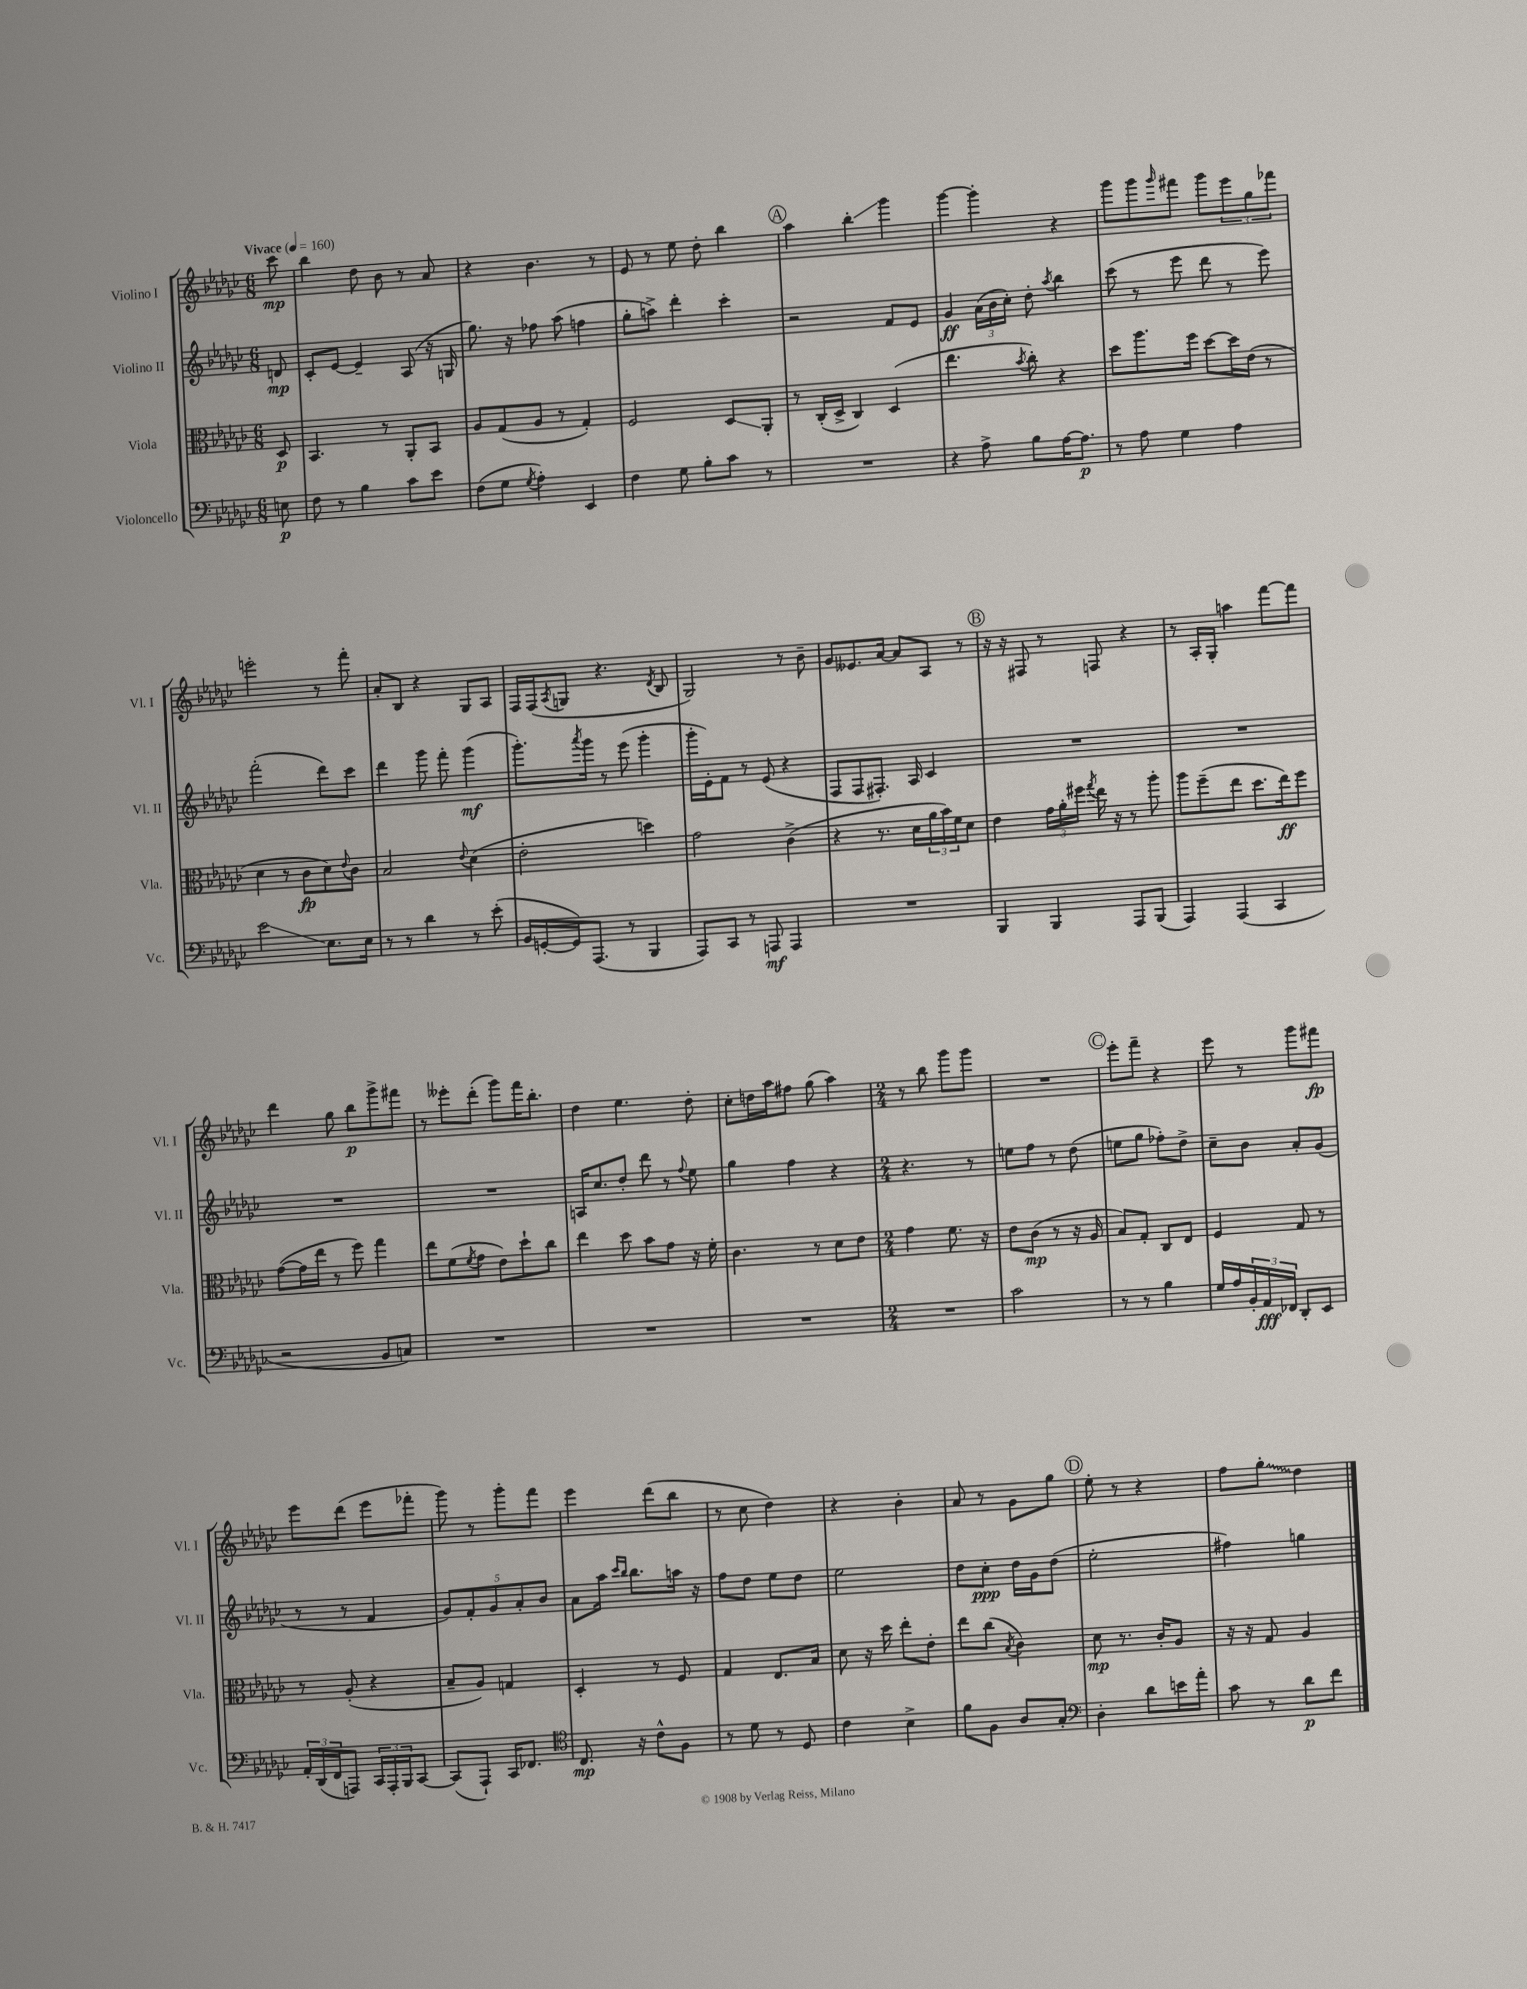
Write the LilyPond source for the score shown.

<<
\new StaffGroup <<
\new Staff = "s0" \with { instrumentName = "Violino I" shortInstrumentName = "Vl. I" } {
    \clef treble \key ges \major \numericTimeSignature \time 6/8 \partial 8 \tempo "Vivace" 4 = 160
    ces'''8\mp |
    bes''4 des''8 bes'8 r8 aes'8 |
    r4 bes'4. r8 |
    ees'8 r8 ees''8 des''8-. bes''4 |
    \mark \markup { \circle "A" } aes''4 bes''4-.\glissando ges'''4 |
    ges'''4~ ges'''4-. r4 |
    ges'''8 ges'''8 \grace { ges'''16 } fis'''8 ges'''8 \tuplet 3/2 { ees'''8 ges''8 fes'''8 } |
    e'''2-. r8 f'''8-. |
    aes'8-. bes8 r4 ges8 aes8 |
    f16 f16( \acciaccatura { aes8 } g8 r4. \acciaccatura { des'8 } bes8 |
    ges2) r8 bes'8-- |
    ges'8 eeses'8. aes'16~ aes'8 aes8 r8 |
    \mark \markup { \circle "B" } r16 r16 fis8 r8 f8 r4 |
    r8 aes16-. ges16-. a''4 f'''8~ f'''8 |
    des'''4 ges''8 bes''8\p ges'''8-> fis'''8 |
    r8 eeses'''8-. des'''8-.( ges'''8) f'''16 bes''8.-. |
    des''4 ees''4. des''8-. |
    ces''8-. d''16 aes''16 fis''8 ges''8( aes''4) |
    \numericTimeSignature \time 2/4 r8 bes''8 ges'''8 ges'''8 |
    R2 |
    \mark \markup { \circle "C" } ees'''8-. f'''8-- r4 |
    ees'''8 r8 ges'''8 fis'''8\fp |
    ees'''8 des'''8( ees'''8 fes'''8-. |
    ges'''8) r8 ges'''8-. f'''8 |
    ees'''4 des'''8( bes''8 |
    r8 ces''8 des''4) |
    r4 bes'4-. |
    aes'8 r8 ges'8 ges''8 |
    \mark \markup { \circle "D" } ees''8-. r8 r4 |
    f''8 \once \override Glissando.style = #'zigzag ges''8-.\glissando des''4 \bar "|." |
}
\new Staff = "s1" \with { instrumentName = "Violino II" shortInstrumentName = "Vl. II" } {
    \clef treble \key ges \major \numericTimeSignature \time 6/8 \partial 8
    d'8\mp |
    ces'8-. ees'8~ ees'4-- aes8( r16 g16 |
    ges''8.) r16 fes''8 aes''8( f''4 |
    ges''8-. a''8->) des'''4-. ces'''4-. |
    \mark \markup { \circle "A" } r2 f'8 ees'8 |
    ges'4\ff \tuplet 3/2 { aes'16( bes'16 ces''16-.) } des''8-. \acciaccatura { aes''8 } bes''4 |
    ces'''8( r8 ees'''8 des'''8 r8 ees'''8) |
    f'''2-.( des'''8) ces'''8 |
    des'''4 ges'''8 f'''8-. ges'''4\mf( |
    ges'''8.-.) \acciaccatura { aes'''8 } ges'''16 r8 ees'''8( ges'''4-. |
    ges'''16-. ees'16-.) f'8 r8 ees'8( r4 |
    f8 f8 fis8.-.) aes16 ces'4 |
    \mark \markup { \circle "B" } R2. |
    R2. |
    R2. |
    R2. |
    a16 ces''8. des''8-. des'''8 r8 \appoggiatura { f''8 } ees''8 |
    ges''4 f''4 r4 |
    \numericTimeSignature \time 2/4 r4. r8 |
    e''8 f''8 r8 des''8( |
    \mark \markup { \circle "C" } e''8 ges''8 fes''8-.) des''8-> |
    ces''8-- bes'8 aes'8-. ges'8( |
    r8 r8 f'4 |
    \tuplet 5/4 { ges'8) f'8-. ges'8 aes'8-. bes'8 } |
    aes'8 aes''16 \grace { ces'''16 bes''16 } bes''8. a''16 r16 |
    f''8 des''8 ees''8 des''8 |
    ees''2 |
    des''8 ces''8-.\ppp des''16 ges'16 des''8( |
    \mark \markup { \circle "D" } ees''2-. |
    fis''4) g''4 \bar "|." |
}
\new Staff = "s2" \with { instrumentName = "Viola" shortInstrumentName = "Vla." } {
    \clef alto \key ges \major \numericTimeSignature \time 6/8 \partial 8
    des8\p |
    bes,4. r8 aes,8-. bes,8 |
    aes8 ges8( aes8 r8 ges4-.) |
    f2 des8\glissando aes,8-. |
    \mark \markup { \circle "A" } r8 ces16-.( des16-> ces4) des4( |
    ees''4. \acciaccatura { bes'8 } ces''8-.) r4 |
    des''8 aes''8. f''16 des''8~ des''16 ees'16( r8 |
    des'4 r8 ces'8\fp des'8) \appoggiatura { ees'8 } ces'8 |
    bes2 \appoggiatura { ees'8 } des'4( |
    ees'2-. d''4) |
    ges'2 ces'4->( |
    r4 r8. des'16 \tuplet 3/2 { aes'16 bes'16) f'16 } des'8 |
    \mark \markup { \circle "B" } ees'4 \tuplet 3/2 { ges'16 aes'16-. fis''16 } \acciaccatura { ges''8 } ees''16 r16 r8 aes''8-. |
    aes''8 f''8--( ees''8 des''8. ees''16\ff) f''8 |
    ges'8~( ges'16 ees''16 r8 f''8) ges''4 |
    ees''8 f'8( \acciaccatura { f'8 } ges'8 ees'8) des''8-! ces''8 |
    ees''4 des''8 bes'8 ges'8 r16 f'16-. |
    ces'4. r8 des'8 ees'8 |
    \numericTimeSignature \time 2/4 ges'4 f'8. r16 |
    ees'8 ces'8\mp( r8 r16 aes16 |
    \mark \markup { \circle "C" } bes8) ges8-. ces8 ees8 |
    f4 ges8 r8 |
    r8 aes8-.( r4 |
    bes8-- aes8) g4 |
    des4-. r8 f8 |
    ges4 ees8. bes16 |
    des'8 r16 des''16 ees''8-. ees'8-. |
    ees''8 ces''8( \acciaccatura { bes8 } ces'4) |
    \mark \markup { \circle "D" } des'8\mp r8. ces'16-. aes8 |
    r16 r16 ges8 aes4 \bar "|." |
}
\new Staff = "s3" \with { instrumentName = "Violoncello" shortInstrumentName = "Vc." } {
    \clef bass \key ges \major \numericTimeSignature \time 6/8 \partial 8
    e8\p |
    f8 r8 bes4 ces'8 ees'8 |
    f8( ges8 \acciaccatura { ges8 } aes4-.) ees,4 |
    f4 ges8 bes8-. ces'8 r8 |
    \mark \markup { \circle "A" } R2. |
    r4 aes8-> bes8 aes16~ aes8.\p |
    r8 aes8 ges4 aes4 |
    ees'2\glissando ees8. ees16 |
    r8 r8 des'4 r8 ees'8-.( |
    bes,16 g,16~-. g,16) aes,,8.( r8 bes,,4 |
    aes,,8) ces,8 r8 a,,8\mf a,,4 |
    R2. |
    \mark \markup { \circle "B" } bes,,4 bes,,4 aes,,8 bes,,8( |
    aes,,4) aes,,4( ces,4 |
    r2 bes,8 c8) |
    R2. |
    R2. |
    R2. |
    \numericTimeSignature \time 2/4 R2 |
    ces'2 |
    \mark \markup { \circle "C" } r8 r8 bes4 |
    ges16 aes16 \tuplet 3/2 { bes,16-. aes,16\fff fes,16 } des,8-. ees,8 |
    \tuplet 3/2 { aes,16-. des,16( f,16 } a,,8) \tuplet 3/2 { ces,16 a,,16-. bes,,16 } ces,8~ |
    ces,8( aes,,8-!) ces,16 fes,8. |
    \clef tenor ces8.\mp r16 ces'8-^ f8 |
    r8 des'8 r8 des8 |
    ces'4 bes4-> |
    f'8 f8 aes8 ges8-. |
    \mark \markup { \circle "D" } \clef bass des4-. des'8 e'16 aes'16-. |
    ces'8 r8 des'8\p f'8 \bar "|." |
}
>>
>>
\layout { \context { \Score \remove "Bar_number_engraver" } }
